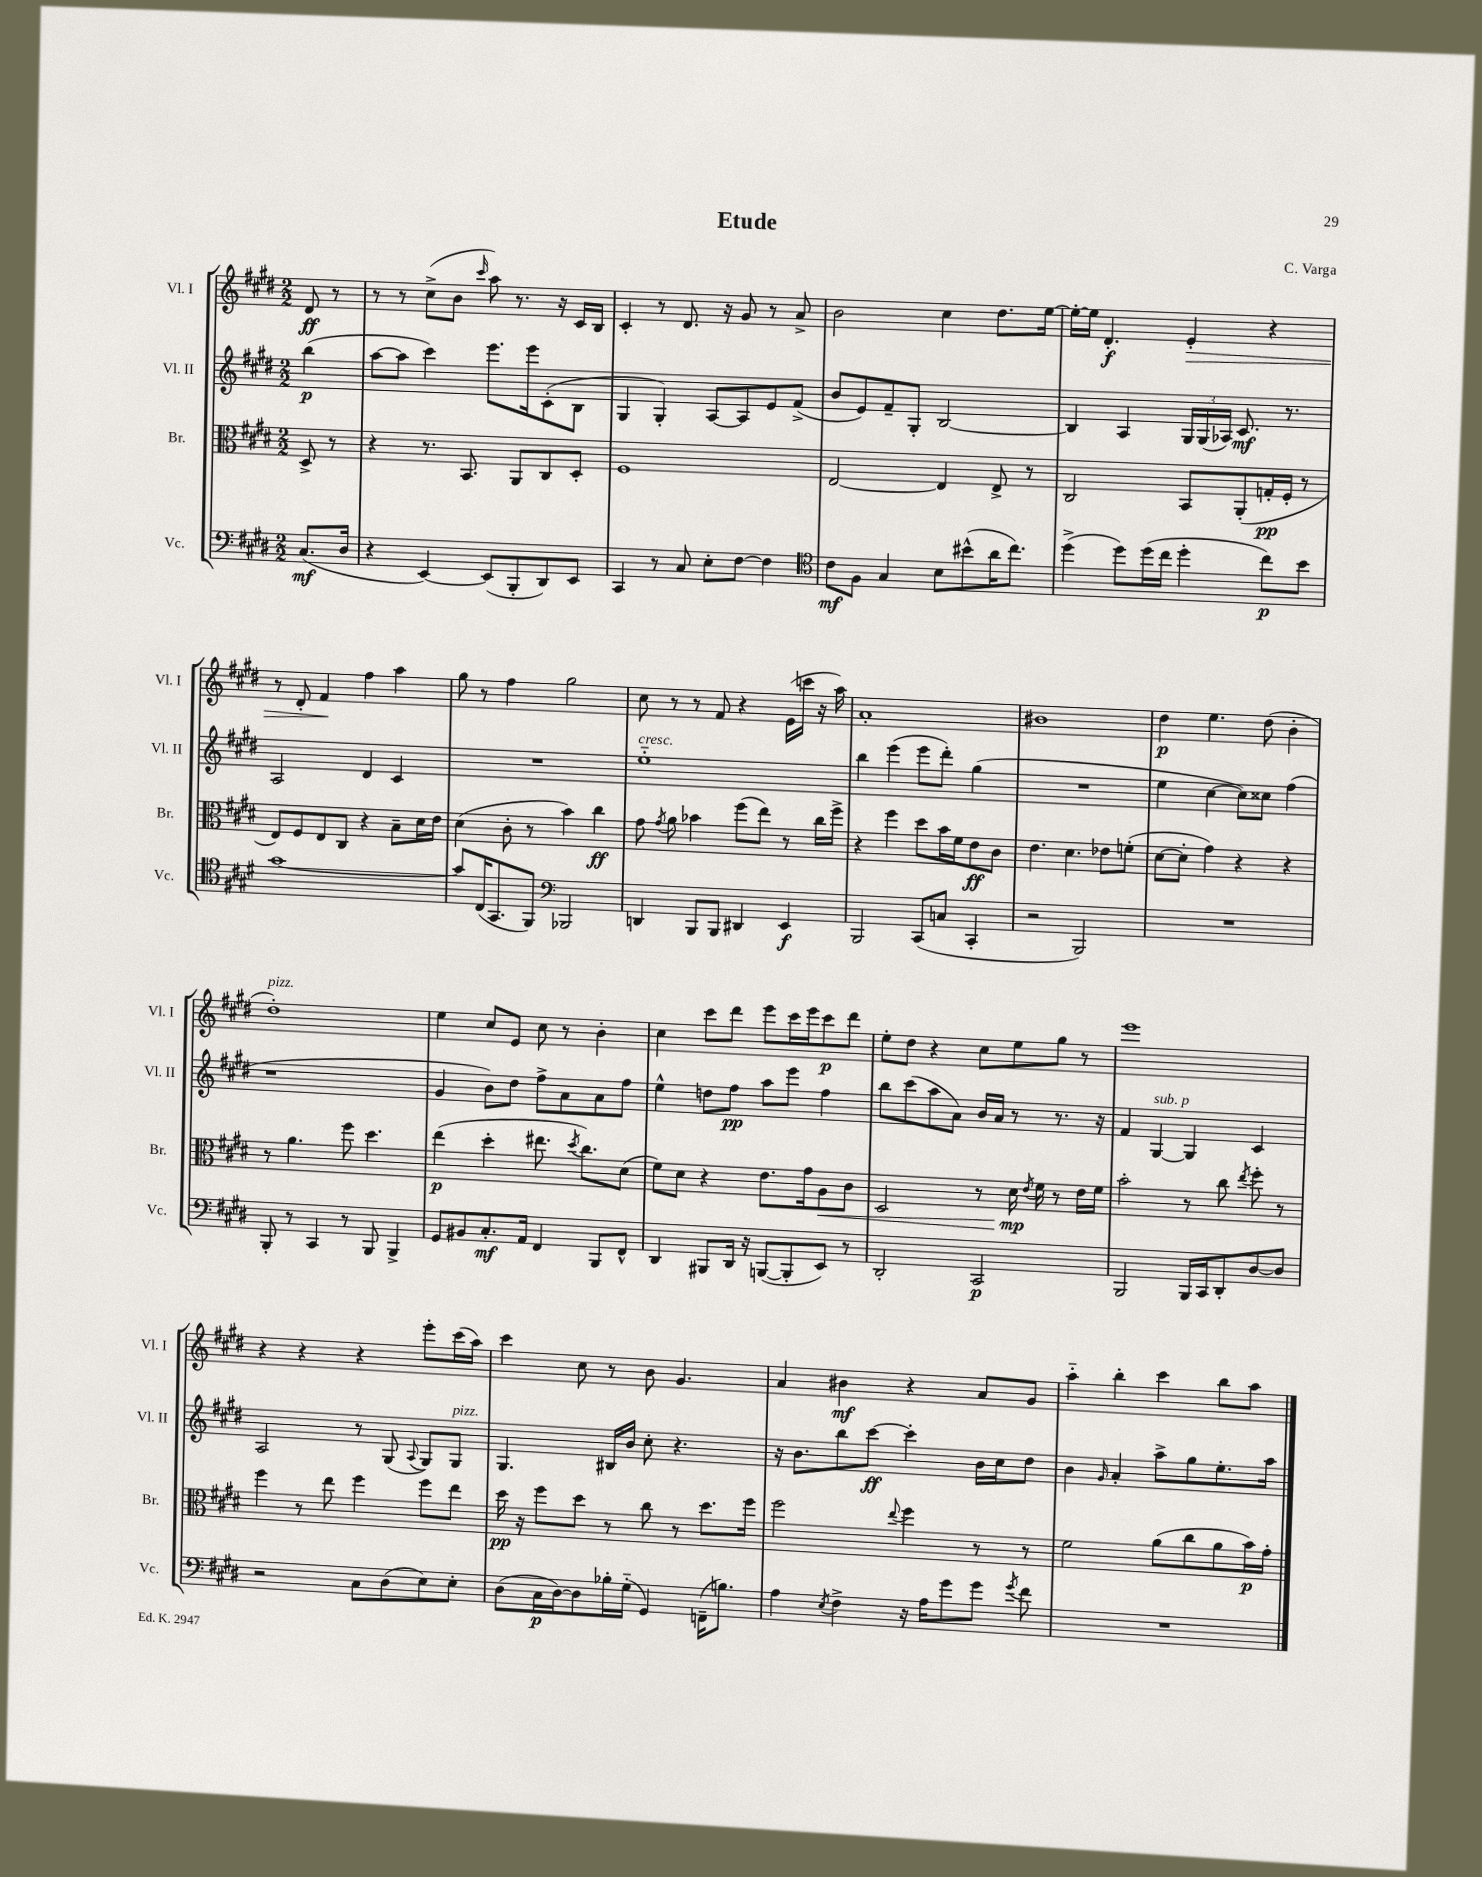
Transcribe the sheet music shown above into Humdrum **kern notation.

**kern	**dynam	**kern	**dynam	**kern	**dynam	**kern	**dynam
*part4	*part4	*part3	*part3	*part2	*part2	*part1	*part1
*staff4	*staff4	*staff3	*staff3	*staff2	*staff2	*staff1	*staff1
*I"Vc.	*	*I"Br.	*	*I"Vl. II	*	*I"Vl. I	*
*I'Vc.	*	*I'Br.	*	*I'Vl. II	*	*I'Vl. I	*
*clefF4	*	*clefC3	*	*clefG2	*	*clefG2	*
*k[f#c#g#d#]	*	*k[f#c#g#d#]	*	*k[f#c#g#d#]	*	*k[f#c#g#d#]	*
*M2/2	*	*M2/2	*	*M2/2	*	*M2/2	*
=	=	=	=	=	=	=	=
(8.C#/L	mf	8D#^/	.	(4bb\	p	8d#/	ff
.	.	8r	.	.	.	8r	.
16D#/Jk	.	.	.	.	.	.	.
=1	=1	=1	=1	=1	=1	=1	=1
4r	.	4r	.	[8aa\L	.	8r	.
.	.	.	.	8aa\J]	.	8r	.
[4EE/)	.	8.r	.	4ccc#\)	.	(8cc#^\L	.
.	.	.	.	.	.	8b\J	.
.	.	8.BB/	.	.	.	.	.
.	.	.	.	.	.	16qqccc#/	.
(8EE/L]	.	.	.	8.eee\L	.	8aa\)	.
8BBB'/	.	8AA/L	.	.	.	8.r	.
.	.	.	.	16eee\k	.	.	.
8DD#/)	.	8C#/	.	(8c#'\	.	.	.
.	.	.	.	.	.	16r	.
8EE/J	.	8D#'/J	.	8B\J	.	16c#/LL	.
.	.	.	.	.	.	16B/JJ	.
=2	=2	=2	=2	=2	=2	=2	=2
4CC#/	.	1F#	.	4G#/	.	4c#'/	.
8r	.	.	.	4G#'/)	.	8r	.
8C#/	.	.	.	.	.	8.d#/	.
8E'\L	.	.	.	[8A/L	.	.	.
.	.	.	.	.	.	16r	.
[8F#\J	.	.	.	8A/]	.	8g#/	.
4F#\]	.	.	.	8e/	.	8r	.
.	.	.	.	(8f#^/J	.	8a^/	.
=3	=3	=3	=3	=3	=3	=3	=3
*clefC4	*	*	*	*	*	*	*
8c#\L	mf	[2E/	.	8b/L	.	2b\	.
8F#\J	.	.	.	8e/)	.	.	.
4G#/	.	.	.	8f#~/	.	.	.
.	.	.	.	8G#'/J	.	.	.
8B\L	.	4E/]	.	[2B/	.	4cc#\	.
(8b#X^^\	.	.	.	.	.	.	.
16a\K	.	8E^/	.	.	.	8.dd#\L	.
8.cc#\J)	.	.	.	.	.	.	.
.	.	8r	.	.	.	.	.
.	.	.	.	.	.	[16ee\Jk	.
=4	=4	=4	=4	=4	=4	=4	=4
(4dd#^\	.	2C#/	.	4B/]	.	16ee'\LL_	.
.	.	.	.	.	.	16ee\JJ]	.
.	.	.	.	.	.	4.d#'/	f
8dd#\L)	.	.	.	4A/	.	.	.
(16dd#\L	.	.	.	.	.	.	.
16cc#\JJ	.	.	.	.	.	.	.
!	!	!	!	!	!	!	!LO:HP:b
4dd#'\	.	8BB/L	.	24G#/LL	.	4e'/	>
.	.	.	.	(24G#/	.	.	.
.	.	.	.	24A-X/JJ)	.	.	.
.	.	(8AA'/	.	8.c#/	mf	.	.
8cc#\L)	p	16Gn'/L	pp	.	.	4r	.
.	.	16F#'/JJ	.	8.r	.	.	.
8b\J	.	8r	.	.	.	.	.
!!LO:LB:g=z
=5	=5	=5	=5	=5	=5	=5	=5
[1g#	.	8E/L)	.	2A/	.	8r	.
.	.	8F#/	.	.	.	8d#'/	.
.	.	8E/	.	.	.	4f#/	.
.	.	8C#/J	.	.	.	.	.
.	.	4r	.	4d#/	.	4ff#\	]
.	.	8B~\L	.	4c#/	.	4aa\	.
.	.	16d#\L	.	.	.	.	.
.	.	16e\JJ	.	.	.	.	.
=6	=6	=6	=6	=6	=6	=6	=6
8g#/L]	.	(4d#\	.	1r	.	8gg#\	.
(16C#/K	.	.	.	.	.	8r	.
8.GG#/	.	.	.	.	.	.	.
.	.	8c#'\	.	.	.	4ff#\	.
8FF#/J)	.	8r	.	.	.	.	.
*clefF4	*	*	*	*	*	*	*
2BBB-X/	.	4b\)	.	.	.	2gg#\	.
.	.	4cc#\	ff	.	.	.	.
=7	=7	=7	=7	=7	=7	=7	=7
!	!	!	!	!LO:TX:a:i:t=cresc.	!	!	!
4DDn/	.	8g#\	.	1ee	.	8cc#\	.
.	.	8qg#/	.	.	.	.	.
.	.	8a\	.	.	.	8r	.
8BBB/L	.	4b-X\	.	.	.	8r	.
8BBB/J	.	.	.	.	.	8f#/	.
4DD#X/	.	(8ff#\L	.	.	.	4r	.
.	.	8ee\J)	.	.	.	.	.
4EE/	f	8r	.	.	.	(16e\LL	.
.	.	.	.	.	.	16cccn\JJ	.
.	.	16cc#\LL	.	.	.	16r	.
.	.	16ff#^\JJ	.	.	.	16aa\)	.
=8	=8	=8	=8	=8	=8	=8	=8
2BBB/	.	4r	.	4bb\	.	1a'	.
.	.	4ff#\	.	(4eee\	.	.	.
(8CC#/L	.	8dd#\L	.	8eee\L	.	.	.
8Cn/J	.	16b\L	.	8ddd#'\J)	.	.	.
.	.	16f#\J	.	.	.	.	.
4CC#'/	.	8e\	ff	(4gg#\	.	.	.
.	.	8c#\J	.	.	.	.	.
=9	=9	=9	=9	=9	=9	=9	=9
2r	.	4.e\	.	1r	.	1b#X	.
.	.	4.d#\	.	.	.	.	.
2BBB/)	.	.	.	.	.	.	.
.	.	8e-X\L	.	.	.	.	.
.	.	(8fn'\J	.	.	.	.	.
=10	=10	=10	=10	=10	=10	=10	=10
1r	.	[8d#\L	.	4ee\	.	4dd#\	p
.	.	8d#'\J]	.	.	.	.	.
.	.	4g#\)	.	[4cc#\	.	4.ee\	.
.	.	4r	.	8cc#\L])	.	.	.
.	.	.	.	8cc##X\J	.	(8dd#\	.
.	.	4r	.	(4ff#\	.	4b'\	.
!!LO:LB:g=z
=11	=11	=11	=11	=11	=11	=11	=11
!	!	!	!	!	!	!LO:TX:a:i:t=pizz.	!
8BBB'/	.	8r	.	1r	.	1dd#')	.
8r	.	4.a\	.	.	.	.	.
4CC#/	.	.	.	.	.	.	.
8r	.	8ff#\	.	.	.	.	.
8BBB/	.	4.dd#\	.	.	.	.	.
4BBB^/	.	.	.	.	.	.	.
=12	=12	=12	=12	=12	=12	=12	=12
8GG#/L	.	(4ee\	p	4g#/	.	4ee\	.
8BB#X/	.	.	.	.	.	.	.
8.C#'/	mf	4dd#'\	.	8b\L)	.	8cc#/L	.
.	.	.	.	8dd#\J	.	8e/J	.
16AA/Jk	.	.	.	.	.	.	.
4FF#/	.	8.ee#X\	.	8ff#^\L	.	8cc#\	.
.	.	.	.	8a\	.	8r	.
.	.	8qdd#/	.	.	.	.	.
.	.	8.cc#\L)	.	.	.	.	.
8BBB/L	.	.	.	8a\	.	4b'\	.
8FF#^^/J	.	(8d#\J	.	8ff#\J	.	.	.
=13	=13	=13	=13	=13	=13	=13	=13
4DD#/	.	8f#\L)	.	4ee^^\	.	4cc#\	.
.	.	8d#\J	.	.	.	.	.
8BBB#X/L	.	4r	.	8ddn\L	.	8ccc#\L	.
16DD#/Jk	.	.	.	8ff#\J	pp	8ddd#\J	.
16r	.	.	.	.	.	.	.
([8BBBn/L	.	8.e\L	.	8aa\L	.	8eee\L	.
8BBB'/]	.	.	.	8eee\J	.	16ccc#\L	.
.	.	16g#\k	.	.	.	16eee\J	.
!	!	!	!LO:HP:b	!	!	!	!
8EE/J)	.	8A\	<	4ff#\	.	8ccc#\	p
8r	.	8c#\J	.	.	.	8ddd#\J	.
=14	=14	=14	=14	=14	=14	=14	=14
2DD#'/	.	2D#/	.	8bb\L	.	8ee'\L	.
.	.	.	.	(8ccc#\	.	8dd#\J	.
.	.	.	.	8aa\	.	4r	.
.	.	.	.	8a\J)	.	.	.
2CC#/	p	8r	.	16b/LL	.	8cc#\L	.
.	.	.	.	16a/JJ	.	.	.
.	.	16d#\	mp	8r	.	8ee\	.
.	.	8qe/	.	.	.	.	.
.	.	16f#\	[	.	.	.	.
.	.	8r	.	8.r	.	8gg#\J	.
.	.	16e\LL	.	.	.	8r	.
.	.	16f#\JJ	.	16r	.	.	.
=15	=15	=15	=15	=15	=15	=15	=15
2BBB/	.	2b'\	.	4f#/	.	1eee	.
!	!	!	!	!LO:TX:a:i:t=sub. p	!	!	!
.	.	.	.	[4G#/	.	.	.
16BBB/LL	.	8r	.	4G#/]	.	.	.
16CC#/J	.	.	.	.	.	.	.
8DD#'/	.	8cc#\	.	.	.	.	.
.	.	8qee/	.	.	.	.	.
[8D#/	.	8ff#'\	.	4c#/	.	.	.
8D#/J]	.	8r	.	.	.	.	.
!!LO:LB:g=z
=16	=16	=16	=16	=16	=16	=16	=16
2r	.	4ff#\	.	2A/	.	4r	.
.	.	8r	.	.	.	4r	.
.	.	8ee\	.	.	.	.	.
8C#\L	.	4ff#\	.	8r	.	4r	.
(8D#\	.	.	.	(8G#/	.	.	.
.	.	.	.	8qqA/	.	.	.
8E\)	.	8ff#\L	.	8G#/L)	.	8eee'\L	.
!	!	!	!	!LO:TX:a:i:t=pizz.	!	!	!
8E'\J	.	8ee\J	.	8G#/J	.	(16ccc#\L	.
.	.	.	.	.	.	16aa\JJ)	.
=17	=17	=17	=17	=17	=17	=17	=17
(8D#\L	.	16dd#\	pp	4.G#/	.	4ccc#\	.
.	.	16r	.	.	.	.	.
16C#\L	p	8ff#\L	.	.	.	.	.
[16D#\J)	.	.	.	.	.	.	.
8D#\]	.	8dd#\J	.	.	.	8cc#\	.
16B-X'\L	.	8r	.	16B#X/LL	.	8r	.
(16G#\JJ	.	.	.	16b/JJ	.	.	.
4GG#/)	.	8cc#\	.	8cc#'\	.	8b\	.
.	.	8r	.	4.r	.	4.g#/	.
(16FFn~\KL	.	8.dd#\L	.	.	.	.	.
8.Bn\J)	.	.	.	.	.	.	.
.	.	16ff#\Jk	.	.	.	.	.
=18	=18	=18	=18	=18	=18	=18	=18
4A\	.	2ff#\	.	16r	.	4a/	.
.	.	.	.	8.b\L	.	.	.
8qE/	.	.	.	.	.	.	.
4F#^\	.	.	.	8bb\	.	4b#X\	mf
.	.	.	.	[8ccc#\J	ff	.	.
.	.	8qqee/	.	.	.	.	.
16r	.	4ff#\	.	4ccc#'\]	.	4r	.
16A\KL	.	.	.	.	.	.	.
8g#\	.	.	.	.	.	.	.
8g#\J	.	8r	.	16b\LL	.	8a/L	.
.	.	.	.	16cc#\J	.	.	.
8qg#/	.	.	.	.	.	.	.
8f#\	.	8r	.	8dd#\J	.	8g#/J	.
=19	=19	=19	=19	=19	=19	=19	=19
1r	.	2f#\	.	4b\	.	4aa\	.
.	.	.	.	16qqg#/	.	.	.
.	.	.	.	4a'/	.	4bb'\	.
.	.	(8a\L	.	8aa^\L	.	4ccc#\	.
.	.	8cc#\	.	8gg#\	.	.	.
.	.	8a\	.	8.ee'\	.	8bb\L	.
.	.	16b\L)	p	.	.	8aa\J	.
.	.	16g#'\JJ	.	16aa\Jk	.	.	.
==	==	==	==	==	==	==	==
*-	*-	*-	*-	*-	*-	*-	*-
